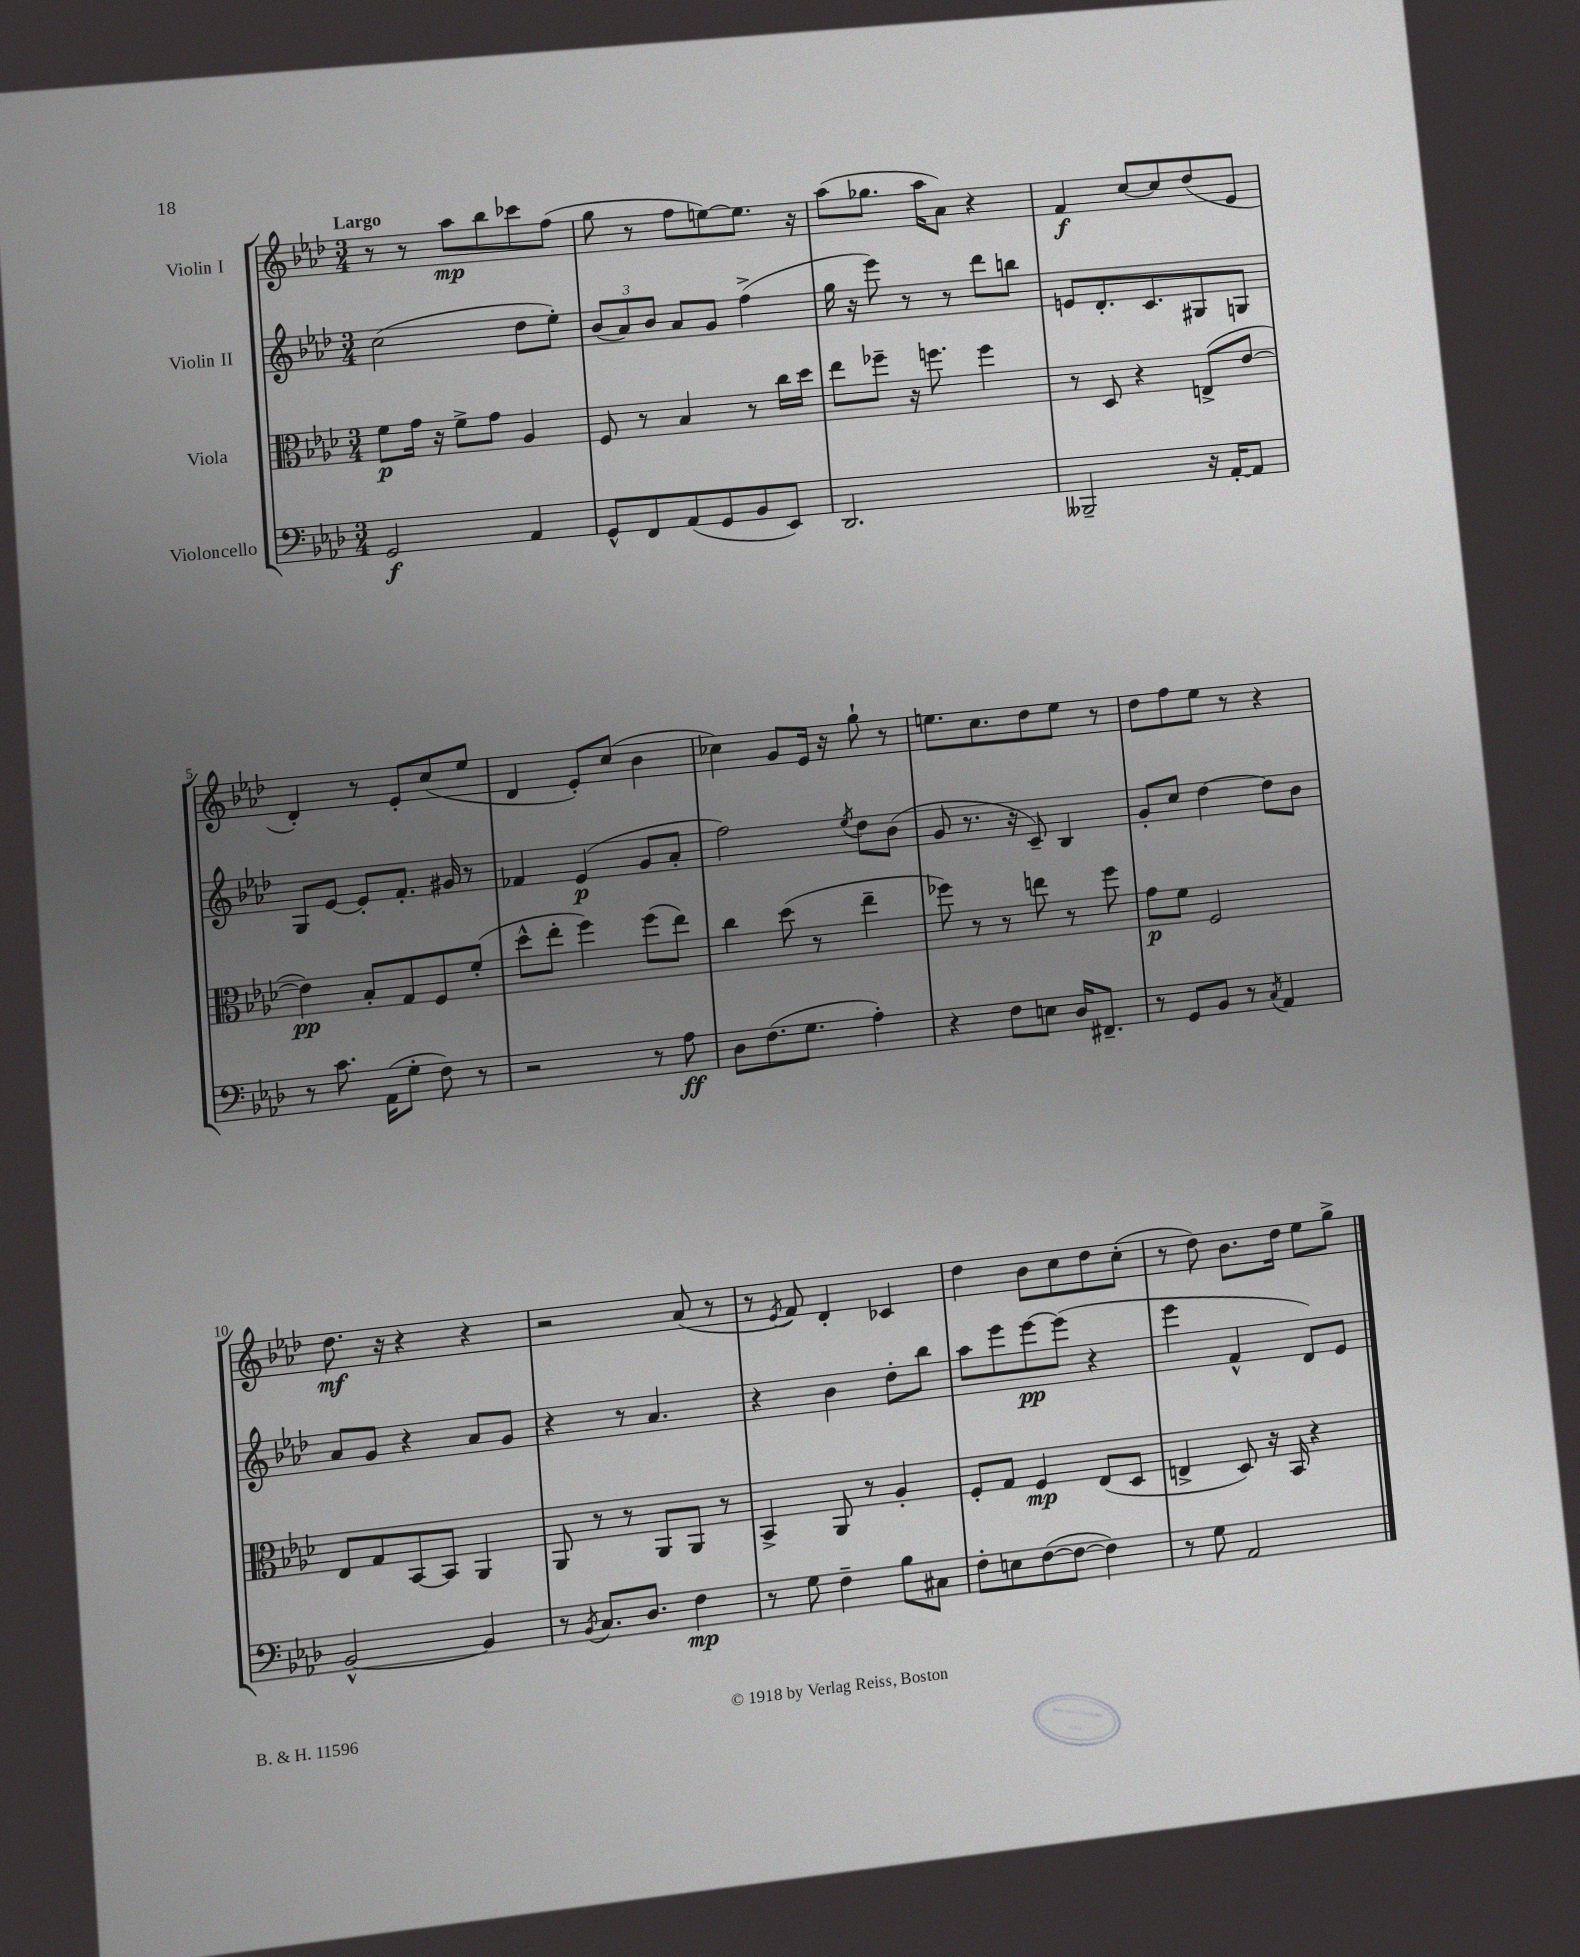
<<
\new StaffGroup <<
\new Staff = "s0" \with { instrumentName = "Violin I" } {
    \clef treble \key aes \major \numericTimeSignature \time 3/4 \tempo "Largo"
    r8 r8 aes''8\mp bes''8 ces'''8 f''8( |
    g''8 r8 f''8 e''8~) e''8. r16 |
    aes''8( ges''8. aes''16 aes'8) r4 |
    f'4\f c''8~ c''8 des''8( ees'8 |
    des'4-.) r8 ees'8-. c''8( ees''8 |
    des'4 ees'8-.) c''8( bes'4 |
    ces''4) g'8 ees'16 r16 g''8-! r8 |
    e''8. c''8. des''8 e''8 r8 |
    des''8 f''8 ees''8 r8 r4 |
    des''8.\mf r16 r4 r4 |
    r2 aes'8( r8 |
    r8 \acciaccatura { ees'8 } f'8) des'4-. ces'4 |
    des''4 bes'8 c''8 des''8 c''8-.( |
    r8 des''8) bes'8. des''16 ees''8 g''8-> \bar "|." |
}
\new Staff = "s1" \with { instrumentName = "Violin II" } {
    \clef treble \key aes \major \numericTimeSignature \time 3/4
    c''2( des''8 ees''8-.) |
    \tuplet 3/2 { bes'8( aes'8) bes'8 } aes'8 g'8 f''4->( |
    g''16 r16 ees'''8) r8 r8 des'''8 b''8 |
    e'8 des'8.-. c'8. gis8 g8 |
    g8 ees'8~ ees'8-. f'8.-. gis'16 r8 |
    fes'4 ees'4\p( g'8 aes'8-. |
    f''2) \acciaccatura { ees''8 } des''8 bes'8( |
    g'8 r8. r16 c'8--) bes4 |
    g'8-. c''8 des''4~ des''8 bes'8 |
    aes'8 g'8 r4 aes'8 g'8 |
    r4 r8 aes'4. |
    r4 bes'4 des''8-. bes''8 |
    aes''8 ees'''8 ees'''8~\pp ees'''8( r4 |
    ees'''4 f'4-^ des'8) ees'8 \bar "|." |
}
\new Staff = "s2" \with { instrumentName = "Viola" } {
    \clef alto \key aes \major \numericTimeSignature \time 3/4
    f'8\p g'16 r16 f'8-> g'8 aes4 |
    f8 r8 bes4 r8 c''16 des''16 |
    ees''8 fes''8-- r16 f''8. f''4 |
    r8 des8 r4 e8->( ees'8~ |
    ees'4\pp) bes8-. g8 f8 f'8-.( |
    des''8-^ ees''8-. f''4) f''8( ees''8) |
    c''4 des''8( r8 ees''4-- |
    fes''8) r8 r8 e''8 r8 fes''8 |
    g'8\p f'8 f2 |
    ees8 g8 bes,8~ bes,8 aes,4 |
    aes,8 r8 r8 aes,8 aes,8 r8 |
    bes,4-> aes,8 r8 aes4-. |
    f8-. g8 f4\mp ees8( des8 |
    e4-> des8) r16 bes,16 r4 \bar "|." |
}
\new Staff = "s3" \with { instrumentName = "Violoncello" } {
    \clef bass \key aes \major \numericTimeSignature \time 3/4
    g,2\f aes,4 |
    g,8-^ f,8 aes,8( g,8 bes,8 ees,8) |
    des,2. |
    beses,,2-- r16 aes,16~-. aes,8 |
    r8 c'8. aes,16( g8-. f8) r8 |
    r2 r8 aes8\ff |
    des8 f8.( g8. aes4-.) |
    r4 f8 e8 des16 fis,8.-- |
    r8 g,8 bes,8 r8 \acciaccatura { c8 } aes,4 |
    bes,2~-^ bes,4 |
    r8 \acciaccatura { bes,8 } c8. des8. f4\mp |
    r8 g8 f4-- bes8 cis8 |
    f8-. e8 f8~( f8~ f4) |
    r8 g8 aes,2 \bar "|." |
}
>>
>>
